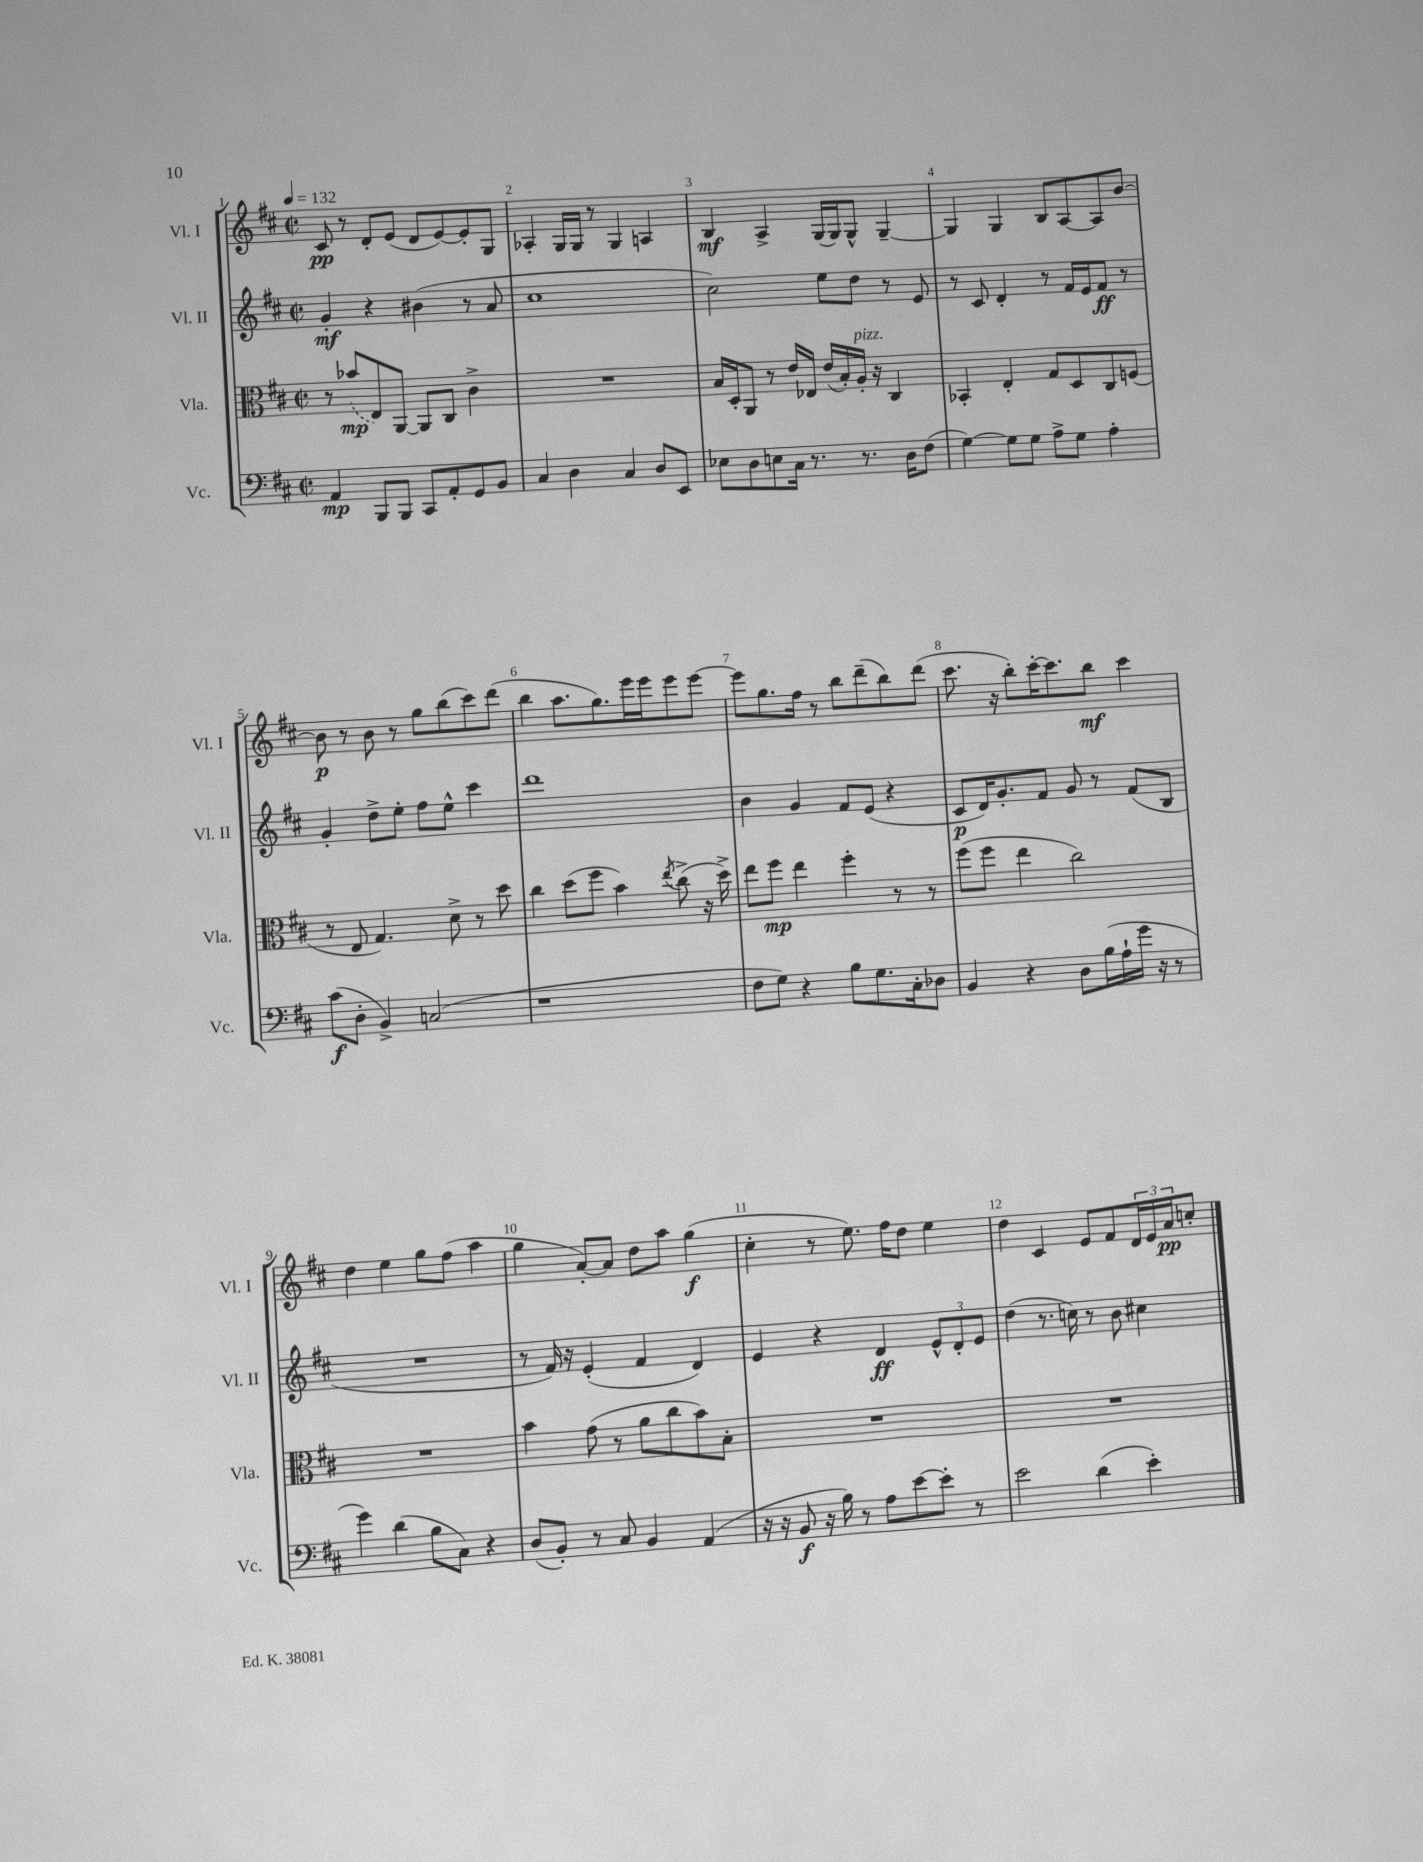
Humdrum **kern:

**kern	**kern	**kern	**kern
*staff4	*staff3	*staff2	*staff1
*clefF4	*clefC3	*clefG2	*clefG2
*k[f#c#]	*k[f#c#]	*k[f#c#]	*k[f#c#]
*M2/2	*M2/2	*M2/2	*M2/2
*met(c|)	*met(c|)	*met(c|)	*met(c|)
*MM132	*MM132	*MM132	*MM132
4AA	8r	4g'	8c#
.	(8b-	.	8r
8BBB	8E)	4r	8d'
8BBB	[8AA	.	(8e
8CC#	8AA]	(4b#	8d
8AA'	8C#	.	[8e)
8GG	4c#^	8r	8e']
8BB	.	8a	8G
=	=	=	=
4C#	1r	1cc#	4A-'
4D	.	.	16G
.	.	.	16G
.	.	.	8r
4C#	.	.	4G
8D	.	.	4A
8EE	.	.	.
=	=	=	=
8E-	16B	2cc#)	4B
.	16D'	.	.
8D	8AA	.	.
8E	8r	.	4A^
16C#	16e	.	.
8.r	16E-	.	.
.	(16e	8ee	(16G
.	16B')	.	16G)
8.r	16A'	8dd	8G^^
.	16r	.	.
.	4C#	8r	[4G~
16D	.	.	.
(8F#	.	8e	.
=	=	=	=
[4G)	4BB-'	8r	4G]
.	.	8c#	.
8G]	4E'	4d'	4G
8G	.	.	.
8A^	8G	8r	8B
8G	8D	16f#	[8A
.	.	16e	.
4A'	8C#	8f#	8A]
.	(8F	8r	[8b
=	=	=	=
(8c#	8r	4g'	8b]
8D'	8E	.	8r
4BB^)	4.G)	8dd^	8b
.	.	8ee'	8r
(2C	.	8ff#	8gg
.	8d^	8ee^^	(8bb
.	8r	4ccc#	8ccc#)
.	8dd	.	(8ddd
=	=	=	=
1r	4cc#	1ddd	4bb
.	(8dd	.	8.aa
.	8ff#	.	.
.	.	.	8.gg)
.	4b)	.	.
.	.	.	16eee
.	.	.	16eee
.	8qee	.	.
.	(8cc#^	.	8eee
.	16r	.	[8eee
.	16dd^)	.	.
=	=	=	=
8F#	8ee	4b	8eee]
8G)	8ff#	.	8.gg
4r	4ee	4g	.
.	.	.	16ff#
.	.	.	8r
8B	4ff#'	8f#	8bb
8.G	.	(8e	(8ddd~
.	8r	4r	8bb)
16C#'	.	.	.
8D-	8r	.	(8ddd
=	=	=	=
4BB	(8ff#	8c#	8.ccc#
.	8ff#	16d)	.
.	.	8.g'	16r
4r	4ee	.	8bb')
.	.	8f#	[16ccc#'
.	.	.	8.ccc#]
8D	2cc#)	8g	.
(16B	.	8r	8bb
16A`	.	.	.
16g	.	(8f#	4ccc#
16r	.	.	.
8r	.	8B	.
=	=	=	=
4g)	1r	1r	4dd
(4d	.	.	4ee
8B	.	.	8gg
8C#)	.	.	(8ff#
4r	.	.	4aa
=	=	=	=
(8D	4b	8r	4gg
8BB')	.	16f#)	.
.	.	16r	.
8r	(8g	(4e'	[8a')
8C#	8r	.	8a]
4BB	8a	4f#	8dd
.	8cc#	.	8aa
(4AA	8b)	4d)	(4gg
.	8B'	.	.
=	=	=	=
16r	1r	4e	4cc#'
16r	.	.	.
8BB	.	.	.
16r	.	4r	8r
16B)	.	.	.
8r	.	.	8.ee)
8A	.	4d	.
.	.	.	16ff#
[8e	.	.	8dd
8e']	.	12e^^	4ee
.	.	12d'	.
8r	.	.	.
.	.	12e	.
=	=	=	=
2e	1r	(4dd	4dd
.	.	8.r	4c#
.	.	16cc)	.
(4d	.	8r	8e
.	.	8b	8f#
4e')	.	4cc#	24d
.	.	.	24e
.	.	.	24a
.	.	.	8cc'
==	==	==	==
*-	*-	*-	*-
